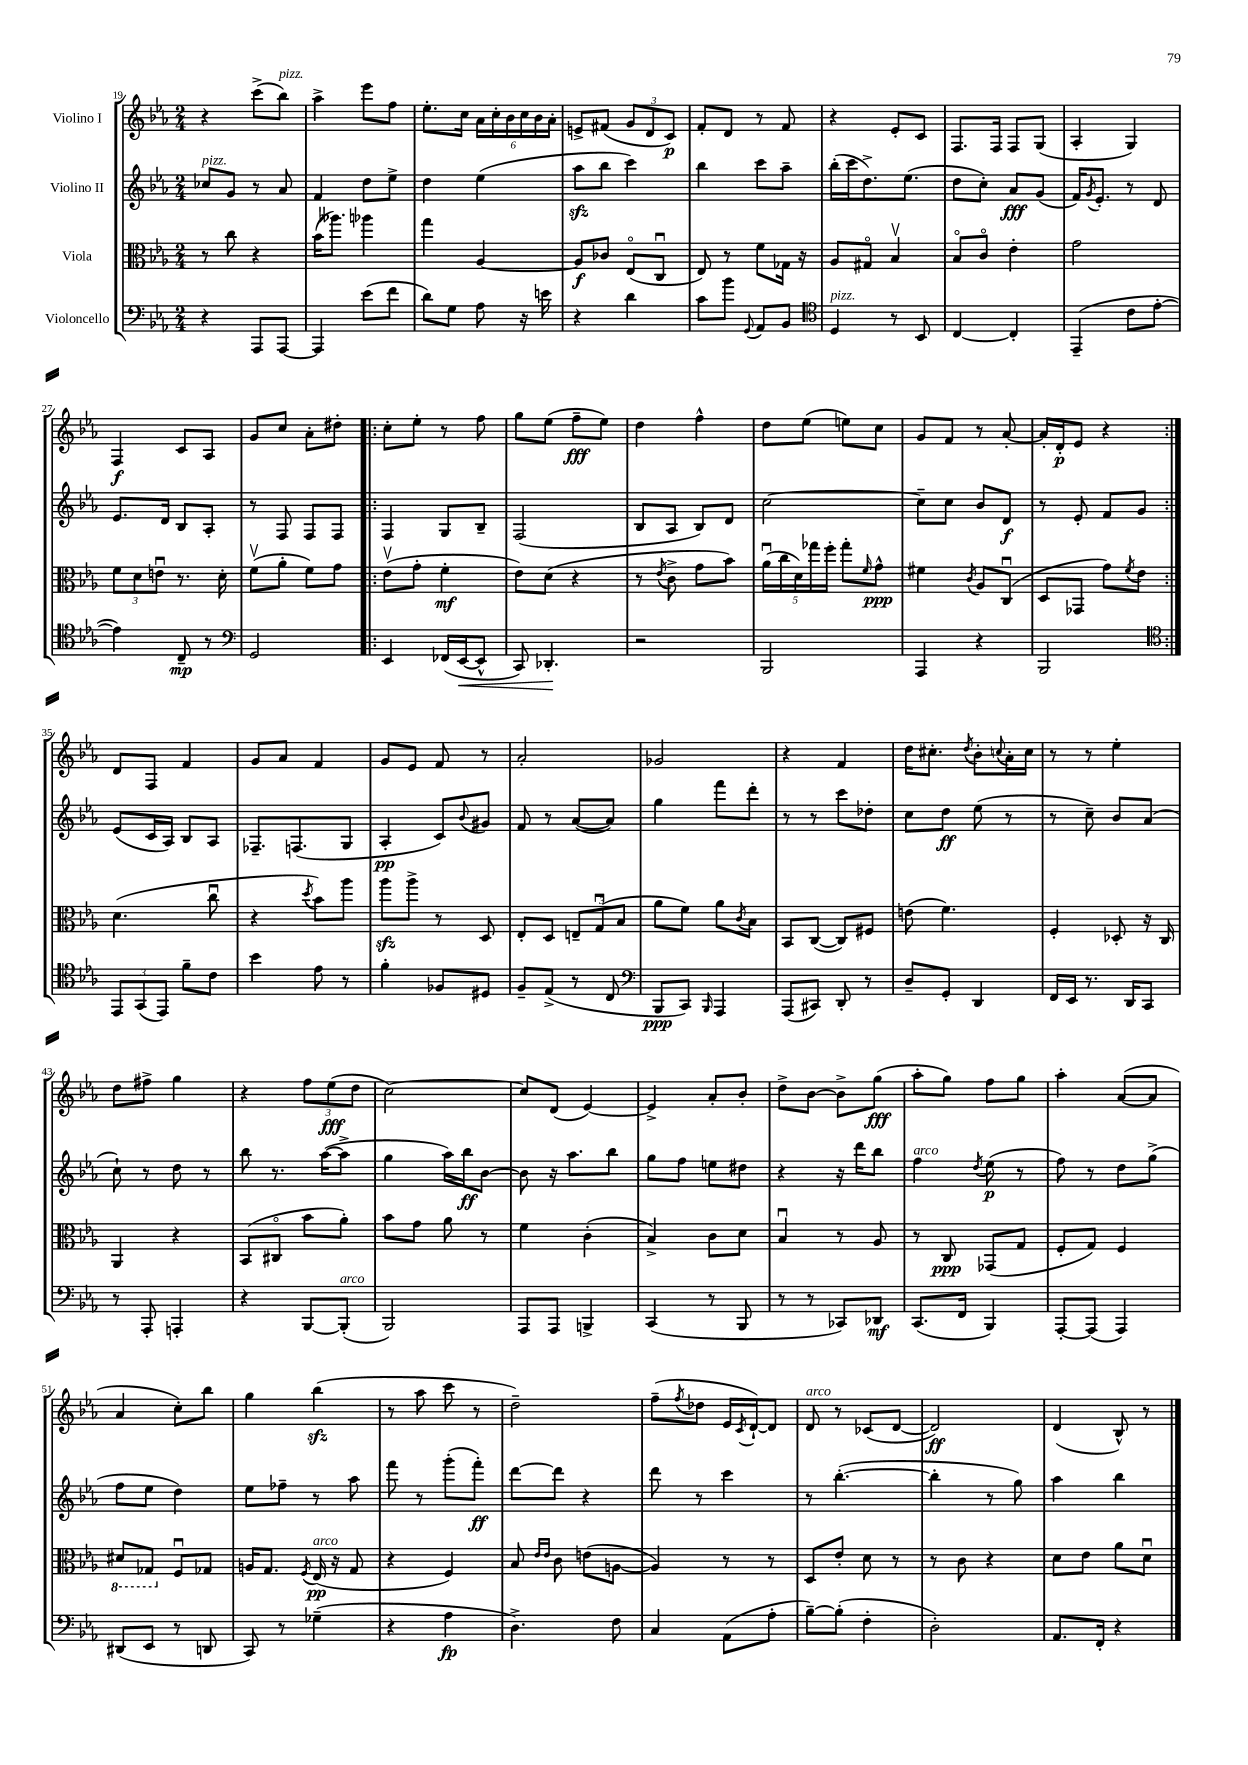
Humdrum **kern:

**kern	**dynam	**kern	**dynam	**kern	**dynam	**kern	**dynam
*part4	*part4	*part3	*part3	*part2	*part2	*part1	*part1
*staff4	*staff4	*staff3	*staff3	*staff2	*staff2	*staff1	*staff1
*I"Violoncello	*	*I"Viola	*	*I"Violino II	*	*I"Violino I	*
*clefF4	*	*clefC3	*	*clefG2	*	*clefG2	*
*k[b-e-a-]	*	*k[b-e-a-]	*	*k[b-e-a-]	*	*k[b-e-a-]	*
*M2/4	*	*M2/4	*	*M2/4	*	*M2/4	*
=19	=19	=19	=19	=19	=19	=19	=19
!	!	!	!	!LO:TX:a:i:t=pizz.	!	!	!
4r	.	8r	.	8cc-X/L	.	4r	.
.	.	8cc\	.	8g/J	.	.	.
8AAA-/L	.	4r	.	8r	.	(8ccc^\L	.
!	!	!	!	!	!	!LO:TX:a:i:t=pizz.	!
[8AAA-/J	.	.	.	8a-/	.	8bb-\J)	.
=20	=20	=20	=20	=20	=20	=20	=20
4AAA-/]	.	(16b-\KL	.	4f/	.	4aa-^\	.
.	.	8.aa--X\J)	.	.	.	.	.
(8e-\L	.	4aa-X\	.	8dd\L	.	8eee-\L	.
8f\J	.	.	.	8ee-^\J	.	8ff\J	.
=21	=21	=21	=21	=21	=21	=21	=21
8d\L)	.	4gg\	.	4dd\	.	8.ee-'\L	.
8G\J	.	.	.	.	.	.	.
.	.	.	.	.	.	16cc\Jk	.
8A-\	.	[4A-/	.	(4ee-\	.	24a-\LL	.
.	.	.	.	.	.	24cc'\	.
.	.	.	.	.	.	24b-\	.
16r	.	.	.	.	.	24cc\	.
.	.	.	.	.	.	24b-\	.
16en\	.	.	.	.	.	.	.
.	.	.	.	.	.	24a-'\JJ	.
=22	=22	=22	=22	=22	=22	=22	=22
4r	.	8A-/L]	f	8aa-zz\L	.	8en^/L	.
.	.	8c-X/J	.	8bb-\J	.	(8f#X/J	.
4d\	.	(8E-/L	.	4ccc\)	.	12g/L	.
.	.	.	.	.	.	12d/	.
.	.	8Cu/J	.	.	.	.	.
.	.	.	.	.	.	12c/J)	p
=23	=23	=23	=23	=23	=23	=23	=23
8c\L	.	8E-/)	.	4bb-\	.	8f'/L	.
8b-\J	.	8r	.	.	.	8d/J	.
8qqGG/	.	.	.	.	.	.	.
8AA-/L	.	8f\L	.	8ccc\L	.	8r	.
8BB-/J	.	16G-X\Jk	.	8aa-~\J	.	8f/	.
.	.	16r	.	.	.	.	.
=24	=24	=24	=24	=24	=24	=24	=24
*clefC4	*	*	*	*	*	*	*
!LO:TX:a:i:t=pizz.	!	!	!	!	!	!	!
4D/	.	8A-/L	.	(16bb-'\LL	.	4r	.
.	.	.	.	16ccc\J	.	.	.
.	.	8G#X/J	.	8.dd^\)	.	.	.
8r	.	4B-v/	.	.	.	8e-'/L	.
.	.	.	.	(8.ee-\J	.	.	.
8BB-/	.	.	.	.	.	8c/J	.
=25	=25	=25	=25	=25	=25	=25	=25
[4C/	.	8B-/L	.	8dd\L	.	8.F/L	.
.	.	8c/J	.	8cc'\J)	.	.	.
.	.	.	.	.	.	16F/Jk	.
4C'/]	.	4e-'\	.	8a-/L	fff	8F/L	.
.	.	.	.	(8g/J	.	(8G/J	.
=26	=26	=26	=26	=26	=26	=26	=26
(4EE-~/	.	2g\	.	16f/KL)	.	4A-'/	.
.	.	.	.	8qg/	.	.	.
.	.	.	.	8.e-'/J	.	.	.
8c\L	.	.	.	8r	.	4G/)	.
[8e-'\J	.	.	.	8d/	.	.	.
!!LO:LB:g=z
=27	=27	=27	=27	=27	=27	=27	=27
4e-\])	.	12f\L	.	8.e-/L	.	4F/	f
.	.	12d\	.	.	.	.	.
.	.	12enu\J	.	.	.	.	.
.	.	.	.	16d/Jk	.	.	.
8C~/	mp	8.r	.	8B-/L	.	8c/L	.
8r	.	.	.	8A-'/J	.	8A-/J	.
.	.	16d'\	.	.	.	.	.
=28	=28	=28	=28	=28	=28	=28	=28
*clefF4	*	*	*	*	*	*	*
2GG/	.	(8fv\L	.	8r	.	8g/L	.
.	.	8a-'\J	.	8F/	.	8cc/J	.
.	.	8f\L)	.	8F/L	.	8a-'\L	.
.	.	8g\J	.	8F/J	.	8dd#X'\J	.
=29!|:	=29!|:	=29!|:	=29!|:	=29!|:	=29!|:	=29!|:	=29!|:
4EE-/	.	(8e-v\L	.	4F/	.	8cc'\L	.
.	.	8g'\J	.	.	.	8ee-'\J	.
(16FF-X/LL	.	4f'\	mf	8G/L	.	8r	.
!	!LO:HP:b	!	!	!	!	!	!
[16EE-/J	<	.	.	.	.	.	.
8EE-^^/J]	.	.	.	8B-~/J	.	8ff\	.
=30	=30	=30	=30	=30	=30	=30	=30
8CC/)	.	8e-\L)	.	(2F/	.	8gg\L	.
4.DD-X'/	.	(8d\J	.	.	.	(8ee-\J	.
.	.	4r	.	.	.	8ff~\L	fff
.	.	.	.	.	.	8ee-\J)	.
.	[	.	.	.	.	.	.
=31	=31	=31	=31	=31	=31	=31	=31
2r	.	8r	.	8B-/L	.	4dd\	.
.	.	8qe-/	.	.	.	.	.
.	.	8c^\	.	8A-/J	.	.	.
.	.	8g\L	.	8B-/L)	.	4ff^^\	.
.	.	8b-\J)	.	8d/J	.	.	.
=32	=32	=32	=32	=32	=32	=32	=32
2BBB-/	.	(20a-u\LL	.	[2cc\	.	8dd\L	.
.	.	20cc\	.	.	.	.	.
.	.	20d\)	.	.	.	.	.
.	.	.	.	.	.	(8ee-\J	.
.	.	20gg-X\	.	.	.	.	.
.	.	20ff'\JJ	.	.	.	.	.
.	.	8gg-'\L	.	.	.	8een\L)	.
.	.	16qqf/	.	.	.	.	.
.	.	8g^^\J	ppp	.	.	8cc\J	.
=33	=33	=33	=33	=33	=33	=33	=33
4AAA-/	.	4f#X\	.	8cc~\L]	.	8g/L	.
.	.	.	.	8cc\J	.	8f/J	.
.	.	8qc/	.	.	.	.	.
4r	.	8A-/L	.	8b-/L	.	8r	.
.	.	(8Cu/J	.	8d/J	f	[8a-'/	.
=34	=34	=34	=34	=34	=34	=34	=34
2BBB-/	.	8D/L	.	8r	.	16a-'/LL]	.
.	.	.	.	.	.	16d'/J	p
.	.	8GG-X/J	.	8e-'/	.	8e-/J	.
.	.	8g\L)	.	8f/L	.	4r	.
.	.	8qf/	.	.	.	.	.
.	.	8e-\J	.	8g/J	.	.	.
!!LO:LB:g=z
=35:|!	=35:|!	=35:|!	=35:|!	=35:|!	=35:|!	=35:|!	=35:|!
*clefC4	*	*	*	*	*	*	*
12EE-/L	.	(4.d\	.	(8e-/L	.	8d/L	.
(12GG/	.	.	.	.	.	.	.
.	.	.	.	16c/L	.	8F/J	.
12EE-/J)	.	.	.	.	.	.	.
.	.	.	.	16A-/JJ)	.	.	.
8f~\L	.	.	.	8B-/L	.	4f/	.
8c\J	.	8ccu\	.	8A-/J	.	.	.
=36	=36	=36	=36	=36	=36	=36	=36
4b-\	.	4r	.	8.F-X~/L	.	8g/L	.
.	.	.	.	.	.	8a-/J	.
.	.	.	.	(8.Fn/	.	.	.
.	.	8qdd/	.	.	.	.	.
8e-\	.	8b-\L)	.	.	.	4f/	.
8r	.	8aa-\J	.	8G/J	.	.	.
=37	=37	=37	=37	=37	=37	=37	=37
4f'\	.	8aa-zz\L	.	4A-'/	pp	8g/L	.
.	.	8aa-^\J	.	.	.	8e-/J	.
8F-X/L	.	8r	.	8c/L)	.	8f/	.
.	.	.	.	8qqb-/	.	.	.
8D#X/J	.	8D/	.	8g#X/J	.	8r	.
=38	=38	=38	=38	=38	=38	=38	=38
8F~/L	.	8E-'/L	.	8f/	.	2a-'/	.
(8E-^/J	.	8D/J	.	8r	.	.	.
8r	.	12En~/L	.	([8a-/L	.	.	.
.	.	(12Gu/	.	.	.	.	.
8C/	.	.	.	8a-/J])	.	.	.
.	.	12B-/J	.	.	.	.	.
=39	=39	=39	=39	=39	=39	=39	=39
*clefF4	*	*	*	*	*	*	*
8BBB-/L	ppp	8a-\L	.	4gg\	.	2g-X/	.
8CC/J)	.	8f\J)	.	.	.	.	.
16qqBBB-/	.	.	.	.	.	.	.
4AAA-/	.	8a-\L	.	8fff\L	.	.	.
.	.	8qc/	.	.	.	.	.
.	.	8B-\J	.	8ddd'\J	.	.	.
=40	=40	=40	=40	=40	=40	=40	=40
(8AAA-/L	.	8BB-/L	.	8r	.	4r	.
8CC#X/J)	.	([8C/J	.	8r	.	.	.
8DD'/	.	8C/L])	.	8ccc\L	.	4f/	.
8r	.	8F#X/J	.	8dd-X'\J	.	.	.
=41	=41	=41	=41	=41	=41	=41	=41
8D~/L	.	(8en\	.	8cc\L	.	16dd\KL	.
.	.	.	.	.	.	8.cc#X'\J	.
8GG'/J	.	4.f\)	.	8dd\J	ff	.	.
.	.	.	.	.	.	8qdd/	.
4DD/	.	.	.	(8ee-\	.	8b-'\L	.
.	.	.	.	.	.	8qqccn/	.
.	.	.	.	8r	.	16a-'\L	.
.	.	.	.	.	.	16cc\JJ	.
=42	=42	=42	=42	=42	=42	=42	=42
16FF/LL	.	4F'/	.	8r	.	8r	.
16EE-/JJ	.	.	.	.	.	.	.
8.r	.	.	.	8cc~\)	.	8r	.
.	.	8D-X'/	.	8b-/L	.	4ee-'\	.
16DD/KL	.	.	.	.	.	.	.
8CC/J	.	16r	.	(8a-/J	.	.	.
.	.	16C/	.	.	.	.	.
!!LO:LB:g=z
=43	=43	=43	=43	=43	=43	=43	=43
8r	.	4AA-/	.	8cc`\)	.	8dd\L	.
8AAA-'/	.	.	.	8r	.	8ff#X^\J	.
4AAAn'/	.	4r	.	8dd\	.	4gg\	.
.	.	.	.	8r	.	.	.
=44	=44	=44	=44	=44	=44	=44	=44
4r	.	(8BB-/L	.	8bb-\	.	4r	.
.	.	8C#X/J	.	8.r	.	.	.
[8BBB-/L	.	8b-\L	.	.	.	12ff\L	.
.	.	.	.	([16aa-\KL	.	.	.
.	.	.	.	.	.	(12ee-\	fff
!LO:TX:a:i:t=arco	!	!	!	!	!	!	!
(8BBB-'/J]	.	8a-'\J)	.	8aa-^\J]	.	.	.
.	.	.	.	.	.	12dd\J	.
=45	=45	=45	=45	=45	=45	=45	=45
2BBB-/)	.	8b-\L	.	4gg\	.	[2cc\)	.
.	.	8g\J	.	.	.	.	.
.	.	8a-\	.	16aa-\LL)	.	.	.
.	.	.	.	16bb-\J	ff	.	.
.	.	8r	.	[8b-\J	.	.	.
=46	=46	=46	=46	=46	=46	=46	=46
8AAA-/L	.	4f\	.	8b-\]	.	8cc/L]	.
8AAA-/J	.	.	.	16r	.	(8d/J	.
.	.	.	.	8.aa-\L	.	.	.
4BBBn^/	.	(4c'\	.	.	.	[4e-/)	.
.	.	.	.	8bb-\J	.	.	.
=47	=47	=47	=47	=47	=47	=47	=47
(4CC/	.	4B-^/)	.	8gg\L	.	4e-^/]	.
.	.	.	.	8ff\J	.	.	.
8r	.	8c\L	.	8een\L	.	8a-'/L	.
8BBB-/	.	8d\J	.	8dd#X\J	.	8b-'/J	.
=48	=48	=48	=48	=48	=48	=48	=48
8r	.	4B-u/	.	4r	.	8dd^\L	.
8r	.	.	.	.	.	[8b-\J	.
8CC-X/L)	.	8r	.	16r	.	8b-^\L]	.
.	.	.	.	16ddd\KL	.	.	.
8DD-X/J	mf	8A-/	.	8bb-\J	.	(8gg\J	fff
=49	=49	=49	=49	=49	=49	=49	=49
!	!	!	!	!LO:TX:a:i:t=arco	!	!	!
(8.CC/L	.	8r	.	4ff\	.	8aa-'\L	.
.	.	8C/	ppp	.	.	8gg\J)	.
16FF/Jk	.	.	.	.	.	.	.
.	.	.	.	8qdd/	.	.	.
4BBB-/)	.	(8GG-X/L	.	(8ee-\	p	8ff\L	.
.	.	8G/J	.	8r	.	8gg\J	.
=50	=50	=50	=50	=50	=50	=50	=50
[8AAA-'/L	.	8F'/L	.	8ff\)	.	4aa-'\	.
(8AAA-/J]	.	8G/J)	.	8r	.	.	.
4AAA-/)	.	4F/	.	8dd\L	.	([8a-/L	.
.	.	.	.	(8gg^\J	.	8a-/J]	.
!!LO:LB:g=z
=51	=51	=51	=51	=51	=51	=51	=51
*	*	*8ba	*	*	*	*	*
(8DD#X/L	.	8D#X/L	.	8ff\L	.	4a-/	.
8EE-/J	.	8GG-X/J	.	8ee-\J	.	.	.
*	*	*X8ba	*	*	*	*	*
8r	.	8Fu/L	.	4dd\)	.	8cc'\L)	.
8DDn/	.	8G-X/J	.	.	.	8bb-\J	.
=52	=52	=52	=52	=52	=52	=52	=52
8CC/)	.	16An/KL	.	8ee-\L	.	4gg\	.
.	.	8.G/J	.	.	.	.	.
8r	.	.	.	8ff-X~\J	.	.	.
.	.	8qF/	.	.	.	.	.
!	!	!LO:TX:a:i:t=arco	!	!	!	!	!
(4G-X~\	.	(16E-/	pp	8r	.	(4bb-zz\	.
.	.	16r	.	.	.	.	.
.	.	8G/	.	8aa-\	.	.	.
=53	=53	=53	=53	=53	=53	=53	=53
4r	.	4r	.	8fff\	.	8r	.
.	.	.	.	8r	.	8aa-\	.
4A-\	fp	4F/)	.	(8ggg'\L	.	8ccc\	.
.	.	.	.	8fff'\J)	ff	8r	.
=54	=54	=54	=54	=54	=54	=54	=54
4.D^\)	.	8B-/	.	[8ddd\L	.	2dd~\)	.
.	.	16qqe-/LL	.	.	.	.	.
.	.	16qqe-/JJ	.	.	.	.	.
.	.	8c\	.	8ddd\J]	.	.	.
.	.	(8en\L	.	4r	.	.	.
8F\	.	[8An\J	.	.	.	.	.
=55	=55	=55	=55	=55	=55	=55	=55
4C/	.	4A/])	.	8ddd\	.	(8ff~\L	.
.	.	.	.	.	.	8qff/	.
.	.	.	.	8r	.	8dd-X\J	.
(8AA-\L	.	8r	.	4ccc\	.	16e-/LL	.
.	.	.	.	.	.	8qc/	.
.	.	.	.	.	.	[16d`/J)	.
8A-'\J	.	8r	.	.	.	8d/J]	.
=56	=56	=56	=56	=56	=56	=56	=56
!	!	!	!	!	!	!LO:TX:a:i:t=arco	!
[8B-~\L)	.	8D/L	.	8r	.	8d/	.
(8B-'\J]	.	8e-'/J	.	([4.bb-'\	.	8r	.
4F'\	.	8d\	.	.	.	(8c-X/L	.
.	.	8r	.	.	.	[8d/J	.
=57	=57	=57	=57	=57	=57	=57	=57
2D'\)	.	8r	.	4bb-'\]	.	2d/])	ff
.	.	8c\	.	.	.	.	.
.	.	4r	.	8r	.	.	.
.	.	.	.	8gg\)	.	.	.
=58	=58	=58	=58	=58	=58	=58	=58
8.AA-/L	.	8d\L	.	4aa-\	.	(4d/	.
.	.	8e-\J	.	.	.	.	.
16FF'/Jk	.	.	.	.	.	.	.
4r	.	8a-\L	.	4bb-\	.	8B-^^/)	.
.	.	8du\J	.	.	.	8r	.
==	==	==	==	==	==	==	==
*-	*-	*-	*-	*-	*-	*-	*-
